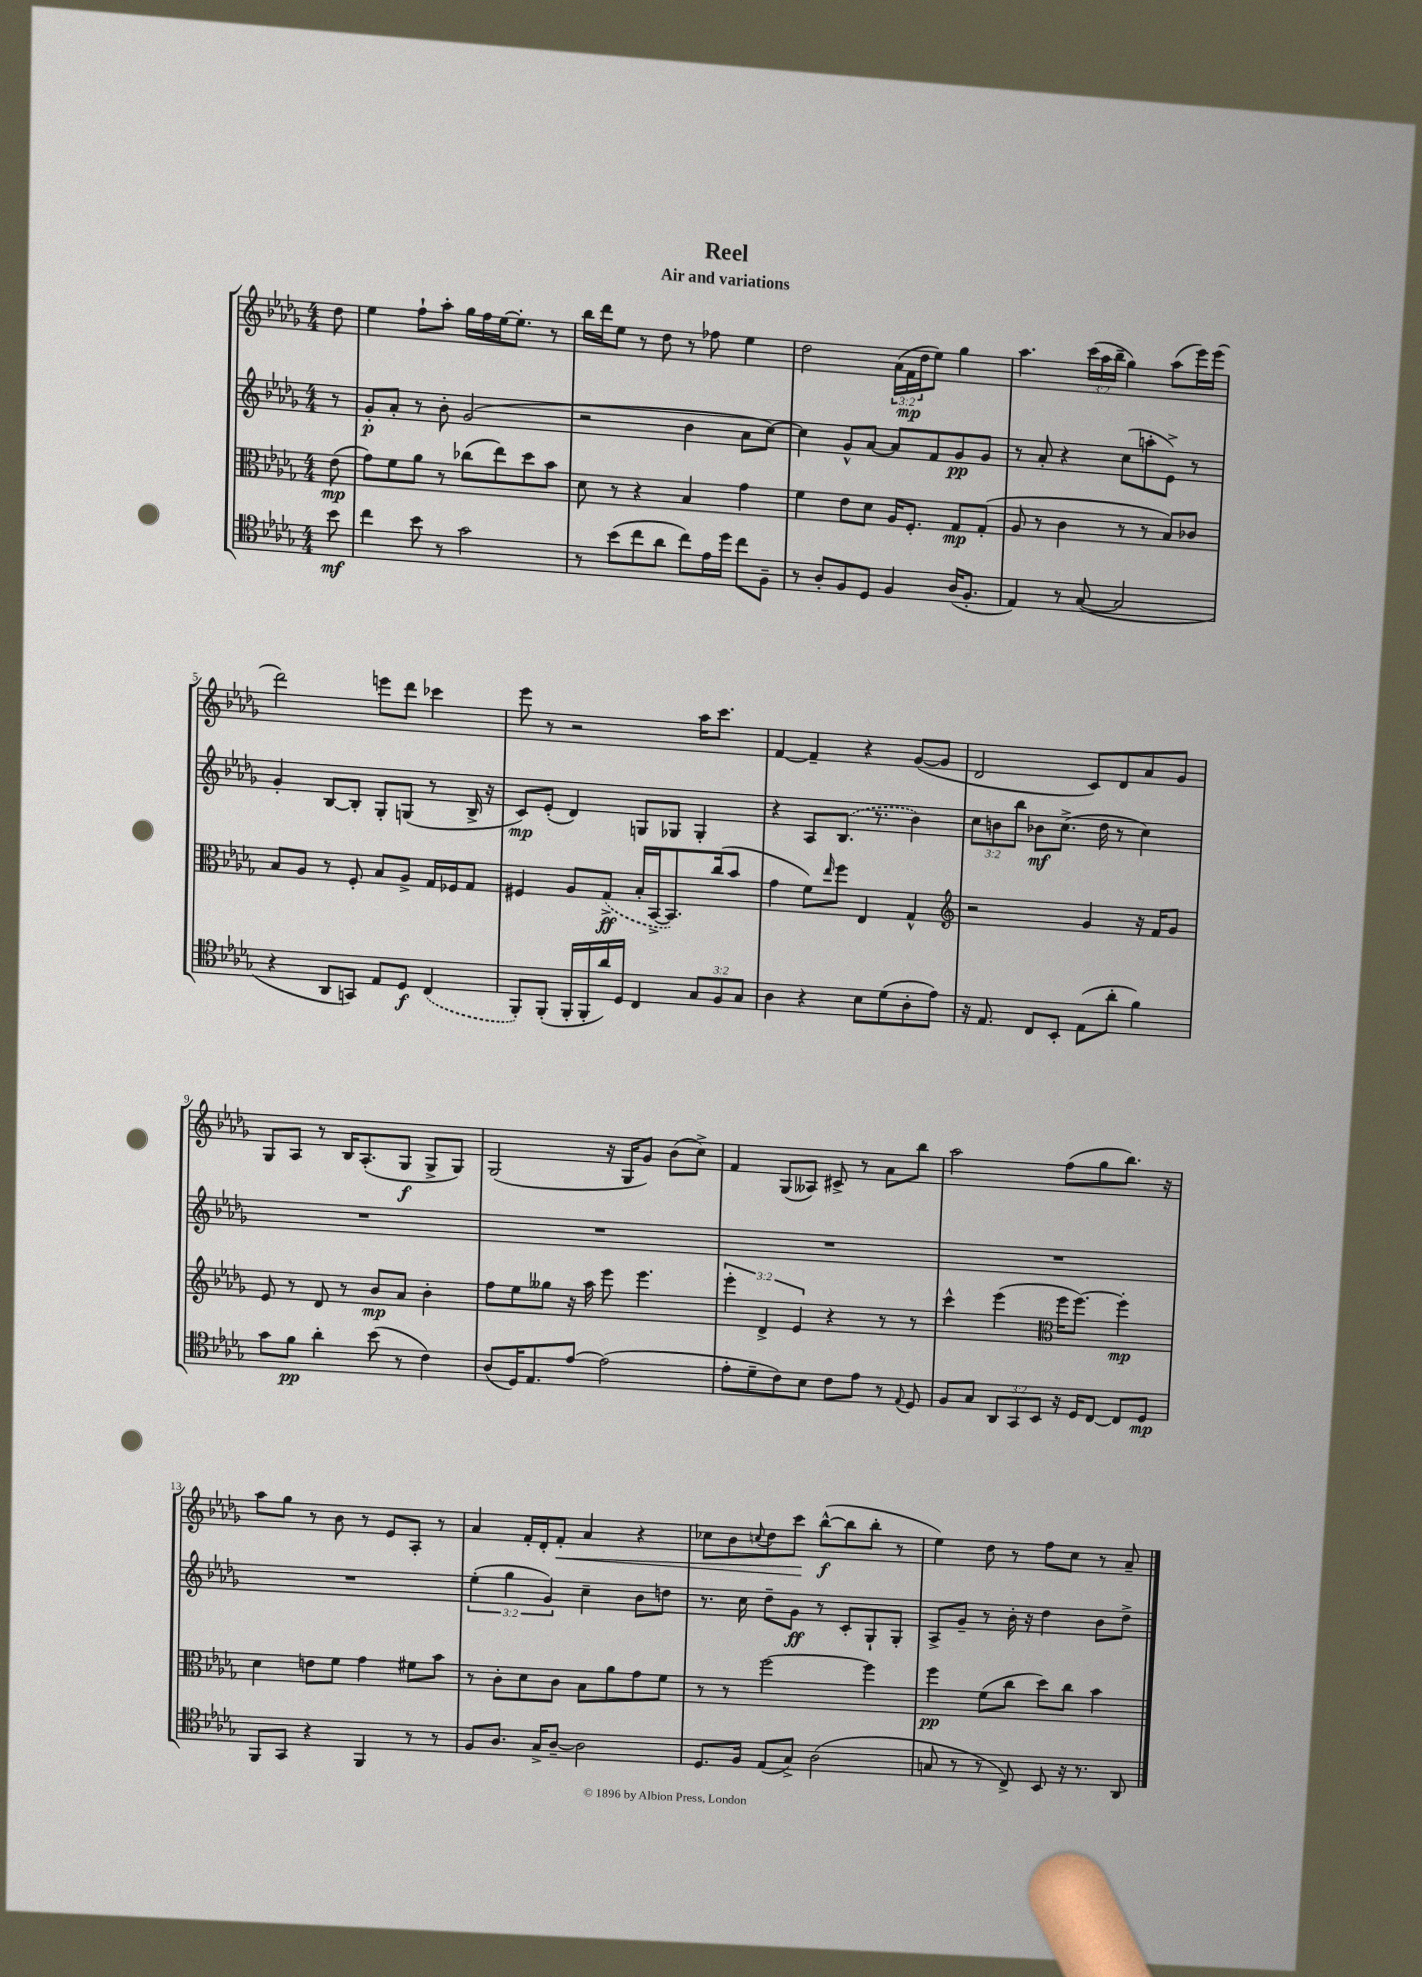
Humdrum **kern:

**kern	**dynam	**kern	**dynam	**kern	**dynam	**kern	**dynam
*part4	*part4	*part3	*part3	*part2	*part2	*part1	*part1
*staff4	*staff4	*staff3	*staff3	*staff2	*staff2	*staff1	*staff1
*clefC4	*	*clefC3	*	*clefG2	*	*clefG2	*
*k[b-e-a-d-g-]	*	*k[b-e-a-d-g-]	*	*k[b-e-a-d-g-]	*	*k[b-e-a-d-g-]	*
*M4/4	*	*M4/4	*	*M4/4	*	*M4/4	*
=	=	=	=	=	=	=	=
8b-\	mf	(8e-\	mp	8r	.	8dd-\	.
=1	=1	=1	=1	=1	=1	=1	=1
4cc\	.	8g-\L)	.	8g-'/L	p	4ee-\	.
.	.	8f\	.	8a-'/J	.	.	.
8b-\	.	8a-\J	.	8r	.	8ff`\L	.
8r	.	8r	.	8b-'\	.	8aa-'\J	.
2g-\	.	(8cc-X\L	.	(2g-/	.	16gg-\LL	.
.	.	.	.	.	.	16ff\	.
.	.	8ee-\)	.	.	.	[16ee-\J	.
.	.	.	.	.	.	8.ee-'\J]	.
.	.	8dd-\	.	.	.	.	.
.	.	8b-\J	.	.	.	8r	.
=2	=2	=2	=2	=2	=2	=2	=2
8r	.	8d-\	.	2r	.	16bb-\LL	.
.	.	.	.	.	.	16ddd-\J	.
(8b-\L	.	8r	.	.	.	8ee-\J	.
8cc\	.	4r	.	.	.	8r	.
8a-\J	.	.	.	.	.	8dd-\	.
8cc\L)	.	4B-/	.	4b-\	.	8r	.
16e-\L	.	.	.	.	.	8ff-X\	.
16dd-\JJ	.	.	.	.	.	.	.
8cc\L	.	4g-\	.	8a-\L	.	4ee-\	.
8F~\J	.	.	.	[8cc\J)	.	.	.
=3	=3	=3	=3	=3	=3	=3	=3
8r	.	4f\	.	4cc\]	.	2dd-\	.
8A-'/L	.	.	.	.	.	.	.
8F/	.	8e-\L	.	8g-^^/L	.	.	.
8D-/J	.	8d-\J	.	[8a-/J	.	.	.
4F/	.	16A-/KL	.	8a-/L]	.	(24a-\LL	.
.	.	.	.	.	.	24f\	mp
.	.	8.F'/J	.	.	.	.	.
.	.	.	.	.	.	24dd-\J	.
.	.	.	.	8f/	.	8ee-\J)	.
(16A-/KL	.	8G-/L	mp	8g-/	pp	4gg-\	.
8.F'/J	.	.	.	.	.	.	.
.	.	(8G-'/J	.	8g-/J	.	.	.
=4	=4	=4	=4	=4	=4	=4	=4
4E-/)	.	8A-/	.	8r	.	4.aa-\	.
.	.	8r	.	8a-'/	.	.	.
8r	.	4c\	.	4r	.	.	.
([8G-/	.	.	.	.	.	(24ccc\LL	.
.	.	.	.	.	.	24aa-\	.
.	.	.	.	.	.	24bb-~\JJ	.
2G-/]	.	8r	.	(8cc\L	.	4gg-\)	.
.	.	8r	.	8aan'\	.	.	.
.	.	8B-/L)	.	8e-^\J)	.	(8aa-\L	.
.	.	8c-X/J	.	8r	.	16eee-\L)	.
.	.	.	.	.	.	(16eee-\JJ	.
!!LO:LB:g=z
=5	=5	=5	=5	=5	=5	=5	=5
4r	.	8B-/L	.	4g-'/	.	2ddd-\)	.
.	.	8A-/J	.	.	.	.	.
8AA-/L	.	8r	.	[8B-/L	.	.	.
8GGn/J)	.	8F'/	.	8B-'/J]	.	.	.
8E-/L	.	8B-/L	.	8G-'/L	.	8eeen\L	.
8D-/J	f	8A-^/J	.	(8Gn/J	.	8ddd-\J	.
(4C/	.	16G-/LL	.	8r	.	4ccc-X\	.
.	.	16F-X/J	.	.	.	.	.
.	.	8G-/J	.	16B-^/	.	.	.
.	.	.	.	16r	.	.	.
=6	=6	=6	=6	=6	=6	=6	=6
8FF'/L)	.	4F#X/	.	8c/L)	mp	8eee-\	.
(8FF'/J	.	.	.	(8e-'/J	.	8r	.
16FF'/LL	.	8A-/L	.	4d-/)	.	2r	.
16FF'/	.	.	.	.	.	.	.
16a-/)	.	(8G-^/J	ff	.	.	.	.
16D-/JJ	.	.	.	.	.	.	.
4C/	.	16B-'/LL	.	8Gn/L	.	.	.
.	.	[16BB-^/J	.	.	.	.	.
.	.	8.BB-/])	.	8G-X/J	.	.	.
12G-/L	.	.	.	4G-'/	.	16aa-\KL	.
.	.	(16cc/k	.	.	.	8.ccc\J	.
12F/	.	.	.	.	.	.	.
.	.	8b-/J	.	.	.	.	.
12G-/J	.	.	.	.	.	.	.
=7	=7	=7	=7	=7	=7	=7	=7
4A-\	.	4g-\	.	4r	.	[4f/	.
4r	.	8f\L)	.	8A-/L	.	4f~/]	.
.	.	16qqee-/	.	.	.	.	.
.	.	8ff\J	.	(8.B-/J	.	.	.
8B-\L	.	4E-/	.	.	.	4r	.
.	.	.	.	8.r	.	.	.
(8d-\	.	.	.	.	.	.	.
8A-'\	.	4G-^^/	.	4b-\)	.	([8g-/L	.
8e-\J)	.	.	.	.	.	8g-/J]	.
=8	=8	=8	=8	=8	=8	=8	=8
*	*	*clefG2	*	*	*	*	*
16r	.	2r	.	12cc\L	.	2d-/	.
8.E-/	.	.	.	.	.	.	.
.	.	.	.	12bn\	.	.	.
.	.	.	.	12bb-\J	.	.	.
8C/L	.	.	.	8b-X\L	mf	.	.
8BB-'/J	.	.	.	(8.cc^\J	.	.	.
(8E-\L	.	4g-/	.	.	.	8c/L)	.
.	.	.	.	16dd-\	.	.	.
8a-'\J	.	.	.	8r	.	8d-/	.
4f\)	.	16r	.	4cc\)	.	8a-/	.
.	.	16f/KL	.	.	.	.	.
.	.	8g-/J	.	.	.	8g-/J	.
!!LO:LB:g=z
=9	=9	=9	=9	=9	=9	=9	=9
8g-\L	.	8e-/	.	1r	.	8G-/L	.
8f\J	pp	8r	.	.	.	8A-/J	.
4a-'\	.	8d-/	.	.	.	8r	.
.	.	8r	.	.	.	16B-/KL	.
.	.	.	.	.	.	(8.A-'/	.
(8b-\	.	8b-/L	mp	.	.	.	.
8r	.	8a-/J	.	.	.	8G-/J	f
4c\)	.	4b-'\	.	.	.	8G-^/L	.
.	.	.	.	.	.	8G-/J)	.
=10	=10	=10	=10	=10	=10	=10	=10
(8A-/L	.	8ff\L	.	1r	.	(2G-/	.
16D-/K)	.	8ee-\	.	.	.	.	.
8.E-/	.	.	.	.	.	.	.
.	.	8gg--X\J	.	.	.	.	.
[8e-/J	.	16r	.	.	.	.	.
.	.	16aa-\	.	.	.	.	.
(2e-\]	.	8eee-\	.	.	.	16r	.
.	.	.	.	.	.	16G-/KL	.
.	.	4.eee-\	.	.	.	8g-/J)	.
.	.	.	.	.	.	(8b-\L	.
.	.	.	.	.	.	8cc^\J)	.
=11	=11	=11	=11	=11	=11	=11	=11
8e-'\L	.	6eee-'\	.	1r	.	4f/	.
8d-~\	.	.	.	.	.	.	.
.	.	6d-^/	.	.	.	.	.
8c\)	.	.	.	.	.	(8G-/L	.
.	.	6e-/	.	.	.	.	.
8B-\J	.	.	.	.	.	8A--X/J)	.
8c\L	.	4r	.	.	.	8c#X^/	.
8e-\J	.	.	.	.	.	8r	.
8r	.	8r	.	.	.	8a-\L	.
8qqE-/	.	.	.	.	.	.	.
8D-/	.	8r	.	.	.	8bb-\J	.
=12	=12	=12	=12	=12	=12	=12	=12
8F/L	.	4ccc^^\	.	1r	.	2aa-\	.
8G-/J	.	.	.	.	.	.	.
12AA-/L	.	(4eee-\	.	.	.	.	.
12GG-/	.	.	.	.	.	.	.
12BB-/J	.	.	.	.	.	.	.
*	*	*clefC3	*	*	*	*	*
16r	.	16ff\KL	.	.	.	(8ff\L	.
16D-/KL	.	[8.ff\J)	.	.	.	.	.
[8C/J	.	.	.	.	.	8gg-\	.
8C/L]	.	4ff'\]	mp	.	.	8.bb-\J)	.
8D-/J	mp	.	.	.	.	.	.
.	.	.	.	.	.	16r	.
!!LO:LB:g=z
=13	=13	=13	=13	=13	=13	=13	=13
8FF/L	.	4d-\	.	1r	.	8aa-\L	.
8GG-/J	.	.	.	.	.	8gg-\J	.
4r	.	8en\L	.	.	.	8r	.
.	.	8f\J	.	.	.	8b-\	.
4FF/	.	4g-\	.	.	.	8r	.
.	.	.	.	.	.	8e-/L	.
8r	.	8f#X\L	.	.	.	8A-'/J	.
8r	.	8b-\J	.	.	.	8r	.
=14	=14	=14	=14	=14	=14	=14	=14
8F/L	.	8r	.	(6ee-'\	.	4a-/	.
8.A-/J	.	8c'\L	.	.	.	.	.
.	.	.	.	6gg-\	.	.	.
.	.	8d-\	.	.	.	16f'/LL	.
16G-^/KL	.	.	.	.	.	16d-'/J	.
.	.	.	.	6g-/)	.	.	.
!	!	!	!	!	!	!	!LO:HP:b
[8A-~/J	.	8c\J	.	.	.	8f'/J	<
2A-\]	.	8B-\L	.	4cc~\	.	4a-/	.
.	.	8a-\	.	.	.	.	.
.	.	8g-\	.	8b-\L	.	4r	.
.	.	8f\J	.	8ddn\J	.	.	.
=15	=15	=15	=15	=15	=15	=15	=15
8.D-/L	.	8r	.	8.r	.	8cc-X\L	.
.	.	8r	.	.	.	8b-\	.
16F/Jk	.	.	.	16cc\	.	.	.
.	.	.	.	.	.	8qqccn/	.
(8E-/L	.	[2ff\	.	8dd-~\L	.	8dd-\	.
8G-^/J)	.	.	.	8g-\J	ff	8ccc\J	.
(2A-\	.	.	.	8r	.	([8bb-^^\L	[ f
.	.	.	.	8c'/L	.	8bb-\]	.
.	.	4ff\]	.	8G-`/	.	8bb-'\J	.
.	.	.	.	8G-'/J	.	8r	.
=16	=16	=16	=16	=16	=16	=16	=16
8Gn/	.	4ff\	pp	8A-^/L	.	4ee-\)	.
8r	.	.	.	8g-~/J	.	.	.
8r	.	(8f\L	.	8r	.	8dd-\	.
8C^/)	.	8cc\J	.	16b-'\	.	8r	.
.	.	.	.	16r	.	.	.
8BB-/	.	8dd-\L)	.	4dd-\	.	8ff\L	.
16r	.	8cc\J	.	.	.	8cc\J	.
8.r	.	.	.	.	.	.	.
.	.	4b-\	.	8b-\L	.	8r	.
8AA-/	.	.	.	8dd-^\J	.	8a-~/	.
==	==	==	==	==	==	==	==
*-	*-	*-	*-	*-	*-	*-	*-
